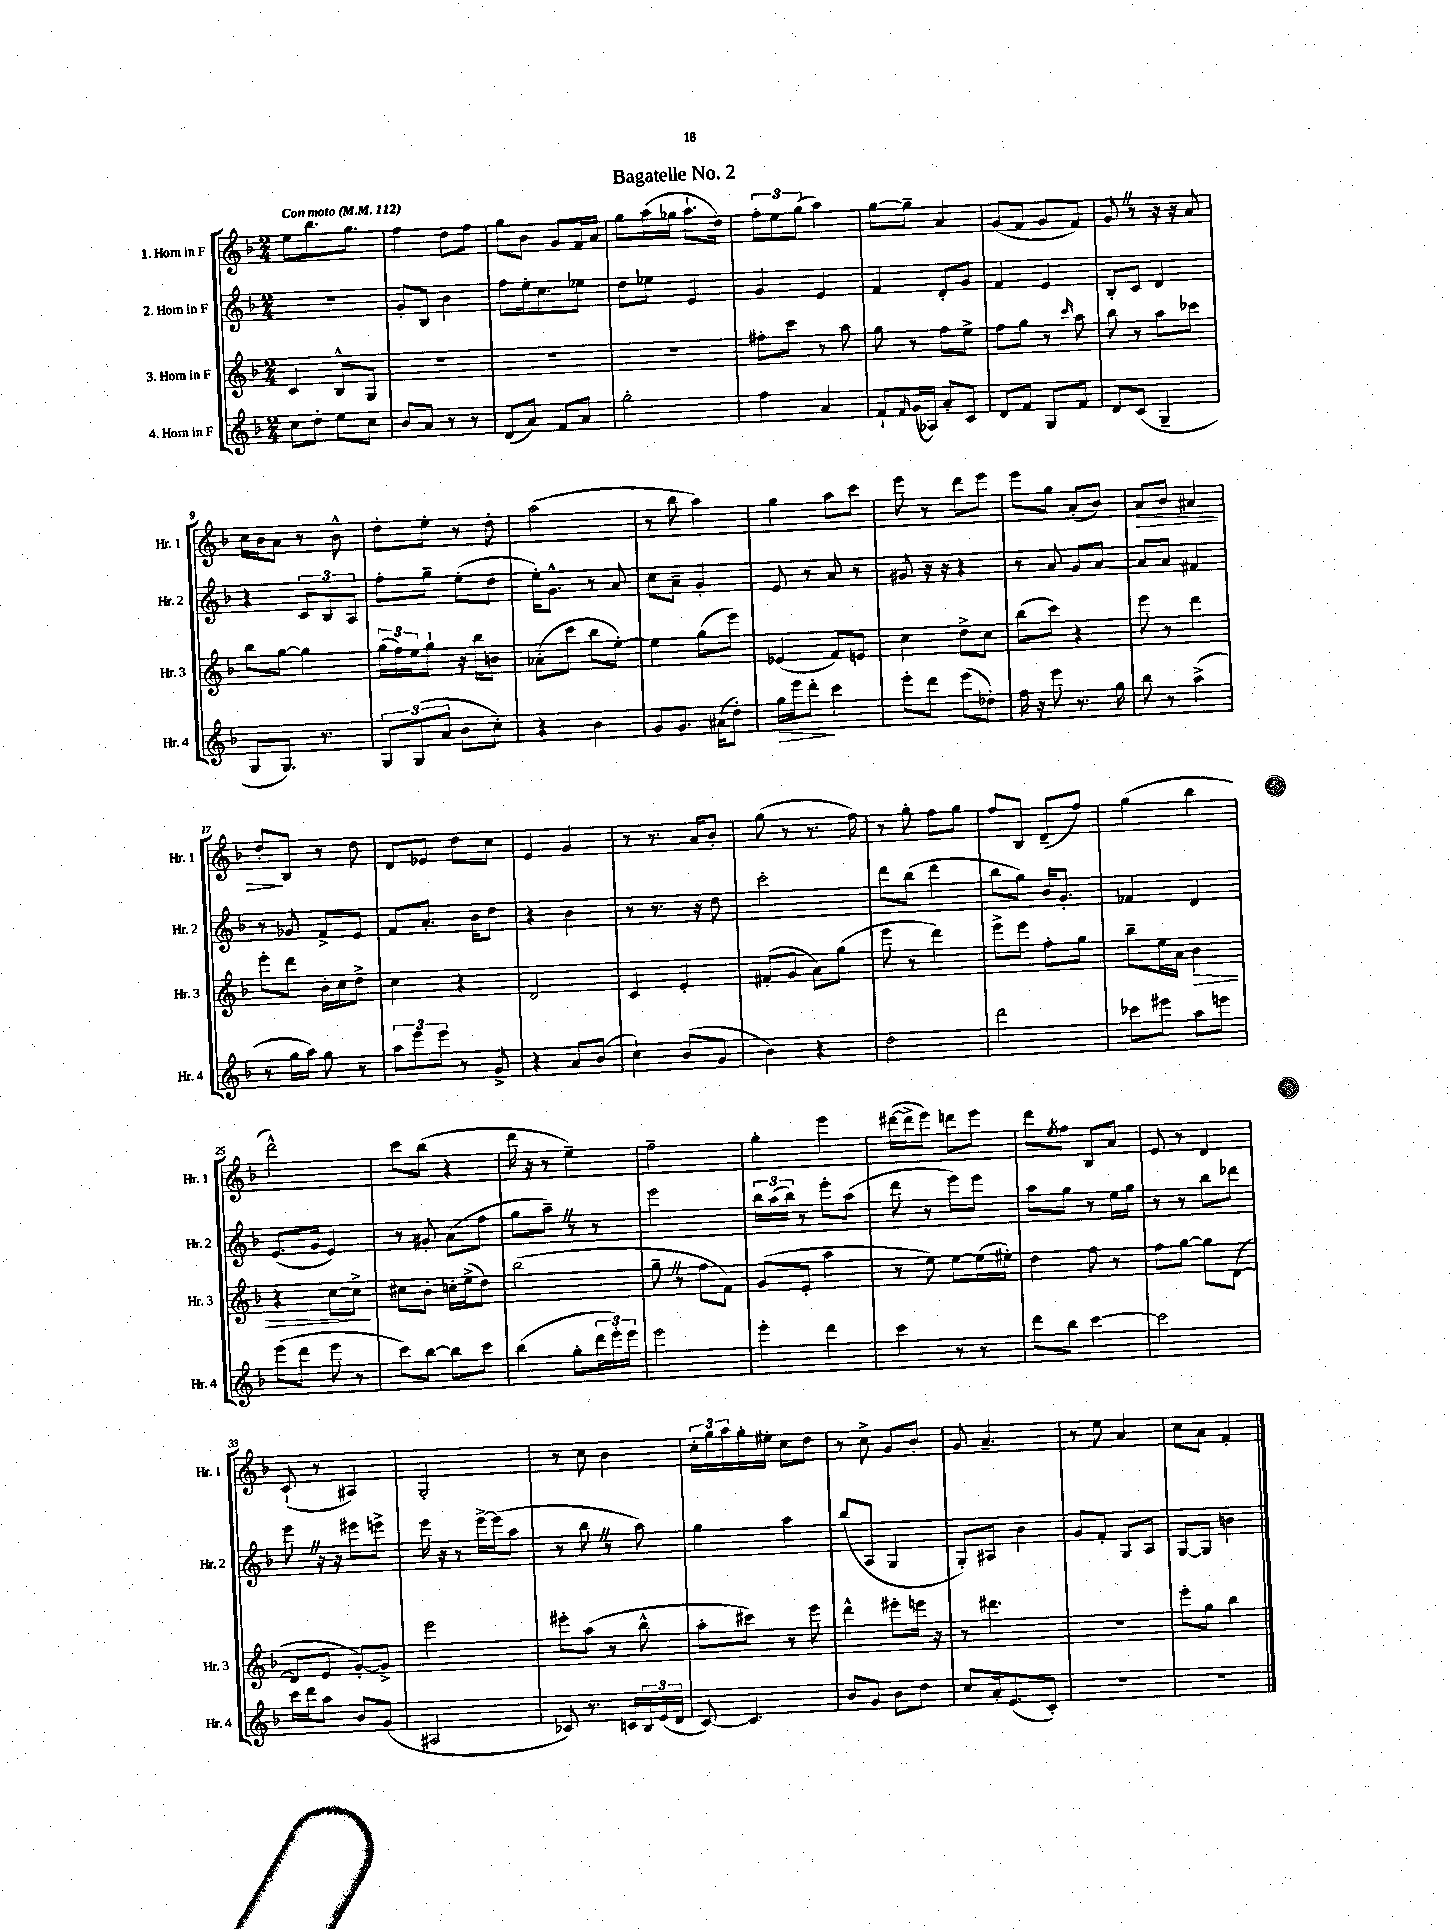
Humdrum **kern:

**kern	**kern	**kern	**kern
*staff4	*staff3	*staff2	*staff1
*clefG2	*clefG2	*clefG2	*clefG2
*k[b-]	*k[b-]	*k[b-]	*k[b-]
*M2/4	*M2/4	*M2/4	*M2/4
*MM112	*MM112	*MM112	*MM112
8cc\L	4c/	2r	8ee\L
8dd'\J	.	.	8.bb-\
8ee\L	8B-^^/L	.	.
.	.	.	8.gg\J
8cc\J	8G/J	.	.
=	=	=	=
8b-/L	2r	8g'/L	4ff\
8a/J	.	8B-/J	.
8r	.	4b-\	8dd\L
8r	.	.	8ff\J
=	=	=	=
(8d/L	2r	8ff\L	8gg\L
8a/J)	.	16ee'\k	8b-\J
.	.	8.cc\	.
8f/L	.	.	8g/L
8a/J	.	8ee-\J	16f/L
.	.	.	16a/JJ
=	=	=	=
2gg'\	2r	8dd\L	8gg\L
.	.	8ee-\J	(16aa\L
.	.	.	16gg-\JJ
.	.	4e/	8.aa`\L
.	.	.	16dd\Jk)
=	=	=	=
4ff\	8ff#'\L	4g/	12ff'\L
.	.	.	12ee\
.	8ccc\J	.	.
.	.	.	(12gg\J
4a/	8r	4e/	4aa\)
.	8aa\	.	.
=	=	=	=
8f`/L	8gg\	4f/	[8gg\L
16qqf/	.	.	.
(16g/L	8r	.	8gg~\]J
16A-/JJ)	.	.	.
8a'/L	8ff\L	8d'/L	4a/
8c/J	8ee^\J	8g/J	.
=	=	=	=
8d/L	8ff\L	4f/	(8g/L
8f/J	8gg\J	.	8f/J
8G/L	8r	4e/	8g/L
.	16qqccc/	.	.
8f/J	8aa\	.	8f/J)
=	=	=	=
8d/L	8bb-\	8B-'/L	8g/
(8c/J	8r	8c/J	8r
4G~/	8aa\L	4d/	16r
.	.	.	16r
.	8ccc-\J	.	8a/
=	=	=	=
8G/L	8bb-\L	4r	16cc\LL
.	.	.	16b-\J
8.G/J)	[8gg\J	.	8a\J
.	4gg\]	12c/L	8r
8.r	.	.	.
.	.	12B-/	.
.	.	.	8b-^^\
.	.	12A/J	.
=	=	=	=
12G/L	(24gg\LL	8ff'\L	8dd'\L
.	24ff\)	.	.
(12G/	24ee\J	.	.
.	8gg`\J	8gg~\J	8ee'\J
12a/J	.	.	.
8b-\L	16r	(8ee'\L	8r
.	16bb-\LK	.	.
8cc'\J)	8b\J	8dd\J	8dd'\
=	=	=	=
4r	(8a-'\L	16ee'\LK)	(2aa\
.	.	8.g^^\J	.
.	8ccc\J	.	.
4b-\	8bb-\L	8r	.
.	[8ee'\J)	8a/	.
=	=	=	=
8g/L	4ee\]	8cc\L	8r
8.g/J	.	8a~\J	8bb-\
.	(8gg\L	4g'/	4aa\)
(16a#\LK	.	.	.
8dd'\J)	8eee\J)	.	.
=	=	=	=
16gg\LL	(4e-/	8e/	4gg\
16eee\J	.	.	.
8ddd'\J	.	8r	.
4ccc\	8f/L)	8a/	8aa\L
.	8e/J	8r	8ccc\J
=	=	=	=
8eee'\L	4cc\	8g#/	8eee\
8ddd\J	.	16r	8r
.	.	16r	.
(8eee\L	8dd^\L	4r	8ddd\L
8dd-'\J)	8cc\J	.	8eee\J
=	=	=	=
16ff\	(8bb-\L	8r	8eee\L
16r	.	.	.
8eee\	8ccc\J)	8a/	8gg\J
8.r	4r	8g/L	(8a'/L
.	.	[8a/J	8b-/J)
16gg\	.	.	.
=	=	=	=
8bb-\	8eee\	8a/]L	8a/L
8r	8r	8a/J	8b-/J
(4aa^\	4ddd\	4f#/	4a#/
=	=	=	=
8r	8eee'\L	8r	8dd'/L
16gg\LL	8ddd\J	8g-/	8B-/J
16aa\JJ)	.	.	.
8gg\	16b-'\LL	8f^/L	8r
.	16cc\J	.	.
8r	8dd^\J	8e/J	8dd\
=	=	=	=
12aa\L	4cc\	8f/L	8d/L
12eee\	.	.	.
.	.	8.a'/J	8e-/J
12eee\J	.	.	.
8r	4r	.	8dd\L
.	.	16b-\LK	.
8g^/	.	8dd\J	8cc\J
=	=	=	=
4r	2d/	4r	4e/
8a/L	.	4b-\	4g/
(8b-/J	.	.	.
=	=	=	=
4cc`\)	4c/	8r	8r
.	.	8.r	8.r
(8b-/L	4e'/	.	.
.	.	16r	16a/LK
8g/J	.	8dd\	8b-'/J
=	=	=	=
4b-\)	(8f#'/L	2ccc'\	(8gg\
.	8g/J	.	8r
4r	8a\L)	.	8.r
.	(8gg\J	.	.
.	.	.	16ff\)
=	=	=	=
2dd\	8eee\	8ddd\L	8r
.	8r	(8bb-\J	8gg'\
.	4ddd\)	4ddd\	8ff\L
.	.	.	8gg\J
=	=	=	=
2ddd\	8eee^\L	8bb-\L	8ff/L
.	8eee\J	8gg\J)	8B-/J
.	8ff'\L	16b-/LK	(8d~/L
.	.	8.g'/J	.
.	8gg\J	.	8ff/J)
=	=	=	=
8ccc-\L	8bb-~\L	4f-/	(4gg\
8eee#\J	16ee\L	.	.
.	16a\JJ	.	.
8aa\L	4b-\	4d/	4bb-\
8eee\J	.	.	.
=	=	=	=
(8eee\L	4r	(8.e/L	2ddd^^\)
8ddd\J	.	.	.
.	.	16g/Jk	.
8eee\	[8cc\L	4e/)	.
8r	8cc^\]J	.	.
=	=	=	=
8ccc\L)	8cc#\L	8r	8ccc\L
[8bb-\J	8b-'\J	8g#'/	(8bb-\J
8bb-\]L	16cc'\LL	(8a\L	4r
.	(16ee^\J	.	.
8ccc\J	8dd\J)	8ff\J	.
=	=	=	=
(4bb-\	(2bb-\	8gg\L	16ddd\
.	.	.	16r
.	.	8aa~\J)	8r
8gg'\L	.	8r	4ee~\)
24ddd\L	.	8r	.
24eee'\)	.	.	.
24eee\JJ	.	.	.
=	=	=	=
2eee\	8gg~\	2eee\	2ff~\
.	8r	.	.
.	8ff\L	.	.
.	8f\J)	.	.
=	=	=	=
4eee'\	(8g/L	24bb-\LL	4gg'\
.	.	(24aa\	.
.	.	24bb-\JJ)	.
.	8e'/J	8r	.
4ddd\	4aa\	8eee'\L	4eee\
.	.	(8aa\J	.
=	=	=	=
4ccc\	8r	8ddd\	([16ddd#\LL
.	.	.	16ddd#^\]J
.	8ee\)	8r	8eee\J)
8r	[8ee\L	8eee\L)	8ddd\L
8r	(16ee\]L	8eee\J	8eee\J
.	16ee#'\JJ)	.	.
=	=	=	=
8ddd\L	4dd\	8aa\L	8ddd\L
.	.	.	8qee/
8bb-\J	.	8gg\J	8ff\J
[4ccc\	8ff\	8r	8B-/L
.	8r	16ee\LL	8a/J
.	.	16gg\JJ	.
=	=	=	=
2ccc\]	8ff\L	8r	8e/
.	[8gg\J	8r	8r
.	8gg\]L	8bb-\L	4d/
.	([8d\J	8ddd-\J	.
=	=	=	=
16ccc\LL	8d/]L	8eee\	(8c`/
16ddd\J	.	.	.
8aa\J	8e/J	16r	8r
.	.	16r	.
8b-/L	[8g'/L)	8eee#\L	4A#/)
(8g/J	8g^/]J	8eee^\J	.
=	=	=	=
2A#/	2eee\	16eee\	2G'/
.	.	16r	.
.	.	8r	.
.	.	[16eee^\LL	.
.	.	(16eee\]J	.
.	.	8aa\J	.
=	=	=	=
8c-/)	8eee#'\L	8r	8r
8.r	(8aa\J	8bb-\	8cc\
.	8r	8r	4b-\
16c/LL	.	.	.
24B-/	8bb-^^\	8aa\)	.
(24e/	.	.	.
24d/JJ	.	.	.
=	=	=	=
[8c/)	8aa'\L	4gg\	24cc'\LL
.	.	.	24gg\
.	.	.	24aa\
4.c/]	8ccc#\J)	.	16gg'\
.	.	.	16ee#'\JJ
.	8r	4aa\	8cc\L
.	8eee\	.	8dd\J
=	=	=	=
8b-/L	4ddd^^\	(8bb-/L	8r
8g/J	.	8A/J	8cc^\
8b-\L	8eee#'\L	4G/	8g/L
8dd\J	16eee\Jk	.	8b-'/J
.	16r	.	.
=	=	=	=
8cc/L	8r	8G'/L)	8g/
16a'/k	4.ddd#\	8A#/J	4.a~/
(8.e/	.	.	.
.	.	4b-\	.
8c'/J)	.	.	.
=	=	=	=
2r	2r	8g/L	8r
.	.	8f'/J	8ee\
.	.	8G/L	4a/
.	.	8A/J	.
=	=	=	=
2r	8eee'\L	[8G/L	8cc\L
.	8gg\J	8G/]J	8a\J
.	4bb-\	4b\	4f'/
==	==	==	==
*-	*-	*-	*-
